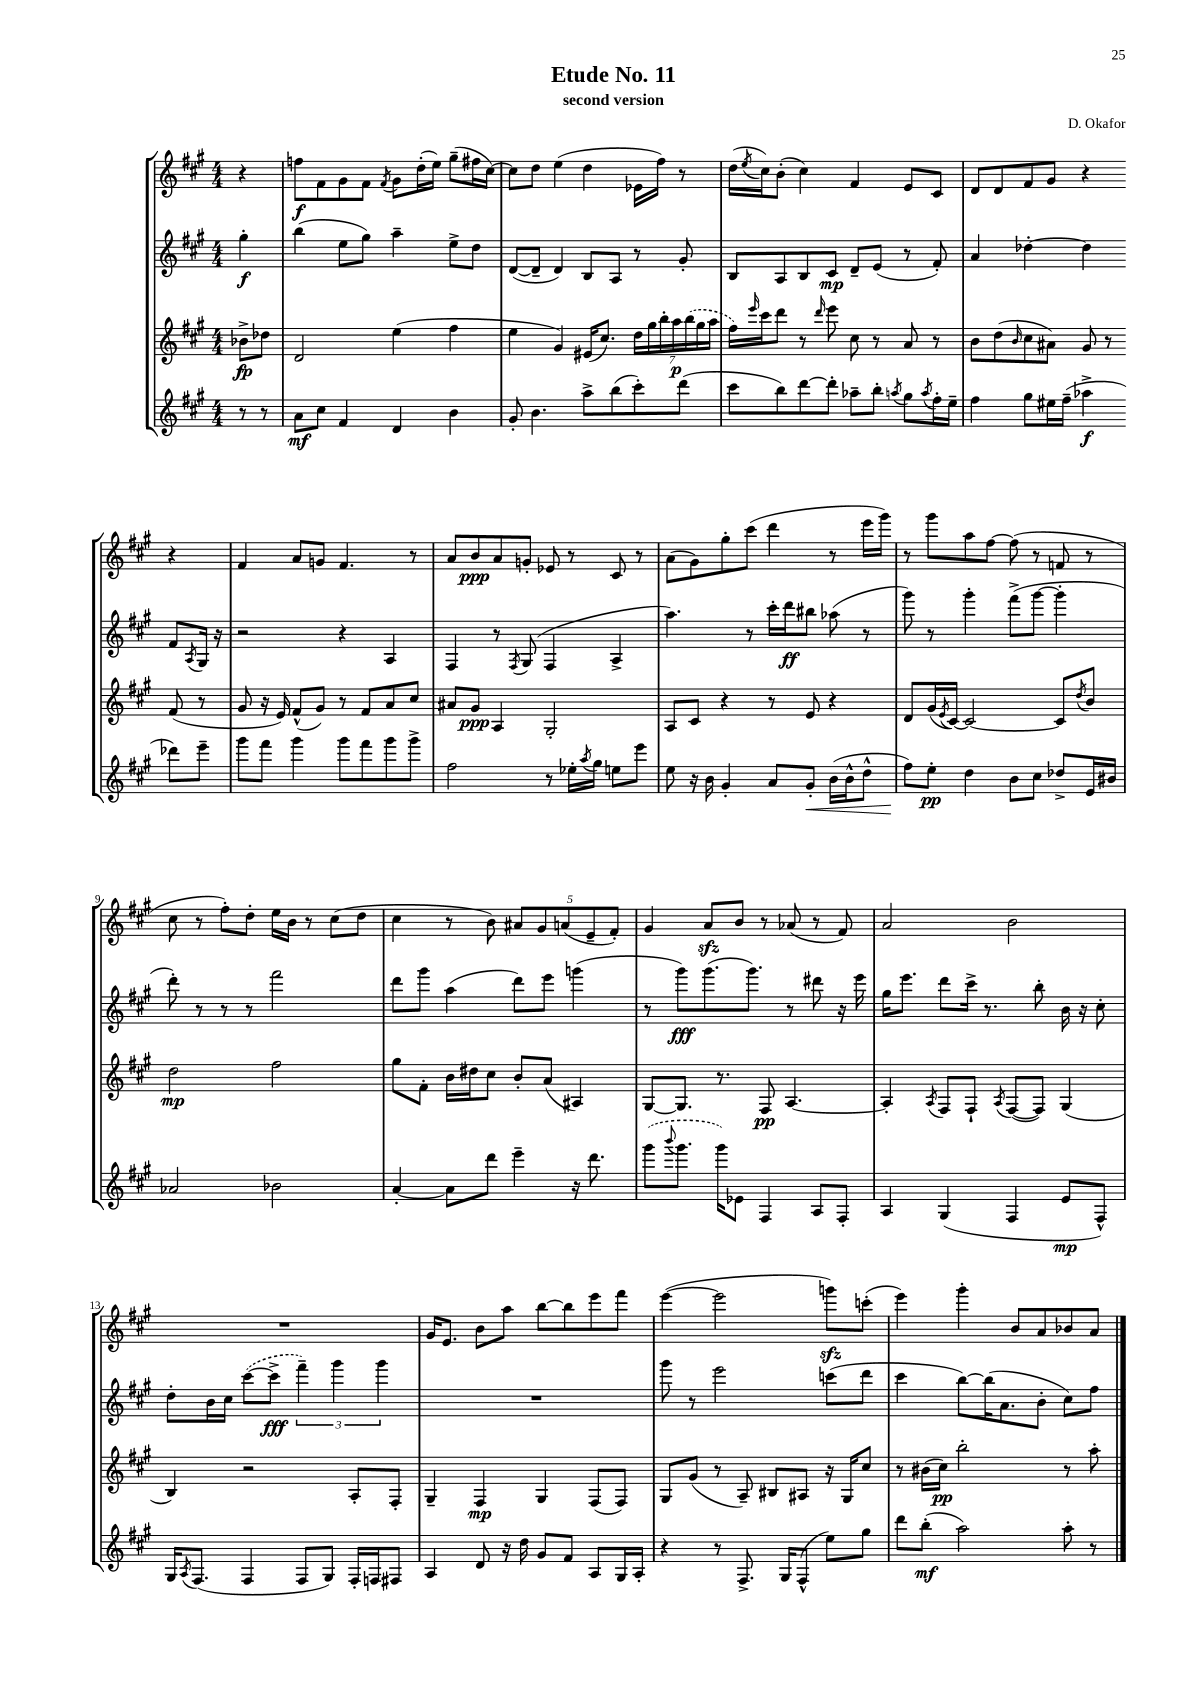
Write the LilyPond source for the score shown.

\header { title = "Etude No. 11" composer = "D. Okafor" subtitle = "second version" }
<<
\new StaffGroup <<
\new Staff = "s0" {
    \clef treble \key a \major \numericTimeSignature \time 4/4 \partial 4
    r4 |
    f''8\f fis'8 gis'8 fis'8 \acciaccatura { fis'8 } gis'8 d''16-.( e''16) gis''8--( fis''16 cis''16~) |
    cis''8 d''8 e''4( d''4 ees'16 fis''16) r8 |
    d''16( \acciaccatura { e''8 } cis''16) b'8-.( cis''4) fis'4 e'8 cis'8 |
    d'8 d'8 fis'8 gis'8 r4 r4 |
    fis'4 a'8 g'8 fis'4. r8 |
    a'8 b'8\ppp a'8 g'8-. ees'8 r8 cis'8 r8 |
    a'8( gis'8) gis''8-. cis'''8( d'''4 r8 e'''16 gis'''16) |
    r8 gis'''8 a''8 fis''8~ fis''8( r8 f'8 r8 |
    cis''8 r8 fis''8-.) d''8-. e''16 b'16 r8 cis''8( d''8 |
    cis''4 r8 b'8) \tuplet 5/4 { ais'8 gis'8 a'8( e'8-- fis'8-.) } |
    gis'4 a'8\sfz b'8 r8 aes'8( r8 fis'8) |
    a'2 b'2 |
    R1 |
    gis'16 e'8. b'8 a''8 b''8~ b''8 e'''8 fis'''8 |
    e'''4~( e'''2 g'''8\sfz) c'''8-.( |
    e'''4) gis'''4-. b'8 a'8 bes'8 a'8 \bar "|." |
}
\new Staff = "s1" {
    \clef treble \key a \major \numericTimeSignature \time 4/4 \partial 4
    gis''4-.\f |
    b''4( e''8 gis''8) a''4-- e''8-> d''8 |
    d'8~( d'8-- d'4) b8 a8 r8 gis'8-. |
    b8 a8 b8 cis'8\mp d'8-- e'8( r8 fis'8-.) |
    a'4 des''4~-. des''4 fis'8 \acciaccatura { a8 } gis16 r16 |
    r2 r4 a4 |
    fis4 r8 \acciaccatura { fis8 } gis8( fis4 a4-> |
    a''4.) r8 cis'''16-. d'''16\ff bis''8 aes''8( r8 |
    gis'''8) r8 gis'''4-. fis'''8->( gis'''8~ gis'''4-. |
    d'''8-.) r8 r8 r8 fis'''2 |
    d'''8 gis'''8 a''4( d'''8) e'''8 g'''4( |
    r8 gis'''8\fff) gis'''8.( gis'''8.) r8 dis'''8 r16 e'''16 |
    gis''16 e'''8. d'''8 cis'''16-> r8. b''8-. b'16 r16 cis''8-. |
    d''8-. b'16 cis''16 \once \slurDashed cis'''8~( cis'''8->\fff \tuplet 3/2 { fis'''4--) gis'''4 gis'''4 } |
    R1 |
    gis'''8 r8 e'''2 c'''8( d'''8 |
    cis'''4 b''8~) b''16( a'8. b'8-. cis''8) fis''8 \bar "|." |
}
\new Staff = "s2" {
    \clef treble \key a \major \numericTimeSignature \time 4/4 \partial 4
    bes'8->\fp des''8 |
    d'2 e''4( fis''4 |
    e''4 gis'4) eis'16( cis''8.) \tuplet 7/4 { d''16 gis''16 b''16-. a''16\p \once \slurDashed b''16( gis''16 a''16 } |
    fis''16) \grace { e'''16 } cis'''16 d'''8 r8 \grace { d'''16 } e'''8 cis''8 r8 a'8 r8 |
    b'8 d''8( \grace { b'16 } cis''8 ais'8) gis'8 r8 fis'8( r8 |
    gis'8 r16 e'16) fis'8-^( gis'8) r8 fis'8 a'8 cis''8 |
    ais'8 gis'8\ppp a4 gis2-. |
    a8 cis'8 r4 r8 e'8 r4 |
    d'8 gis'16( \acciaccatura { e'8 } cis'16~) cis'2~ cis'8 \acciaccatura { d''8 } b'8 |
    d''2\mp fis''2 |
    gis''8 fis'8-. b'16 dis''16 cis''8 b'8-. a'8( ais4) |
    gis8~ gis8. r8. fis8\pp a4.~ |
    a4-. \acciaccatura { a8 } fis8 fis8-! \acciaccatura { a8 } fis8~( fis8) gis4( |
    b4) r2 a8-. fis8-. |
    gis4-- fis4\mp gis4 fis8( fis8) |
    gis8 gis'8( r8 a8--) bis8 ais8 r16 gis16 cis''8 |
    r8 bis'16( cis''16\pp) b''2-. r8 a''8-. \bar "|." |
}
\new Staff = "s3" {
    \clef treble \key a \major \numericTimeSignature \time 4/4 \partial 4
    r8 r8 |
    a'8\mf cis''8 fis'4 d'4 b'4 |
    gis'8-. b'4. a''8-> b''8( cis'''8-.) d'''8( |
    cis'''8 b''8) d'''8~ d'''8-. aes''8-- b''8-. \acciaccatura { a''8 } gis''8 \acciaccatura { a''8 } fis''16-. e''16-- |
    fis''4 gis''8 eis''16 fis''16--( aes''4->\f des'''8) e'''8-- |
    gis'''8 fis'''8 gis'''4 gis'''8 fis'''8 gis'''8 gis'''8-> |
    fis''2 r8 ees''16-. \acciaccatura { a''8 } gis''16 e''8 e'''8 |
    e''8 r16 b'16 gis'4-. a'8 gis'8-.\< b'16( b'16-^ d''8-^ |
    fis''8\!) e''8-.\pp d''4 b'8 cis''8 des''8-> e'16 bis'16 |
    aes'2 bes'2 |
    a'4~-. a'8 d'''8 e'''4-- r16 d'''8. |
    \once \slurDashed gis'''8( \appoggiatura { b'''8 } gis'''8. gis'''16) ees'8 fis4 a8 fis8-. |
    a4 gis4( fis4 e'8\mp fis8-^) |
    gis16 \acciaccatura { a8 } fis8.( fis4 fis8 gis8) fis16-. f16 fis8 |
    a4 d'8 r16 d''16 gis'8 fis'8 a8 gis16 a16-. |
    r4 r8 fis8.-> gis16 fis8-^( e''8) gis''8 |
    d'''8 b''8-.\mf( a''2) a''8-. r8 \bar "|." |
}
>>
>>
